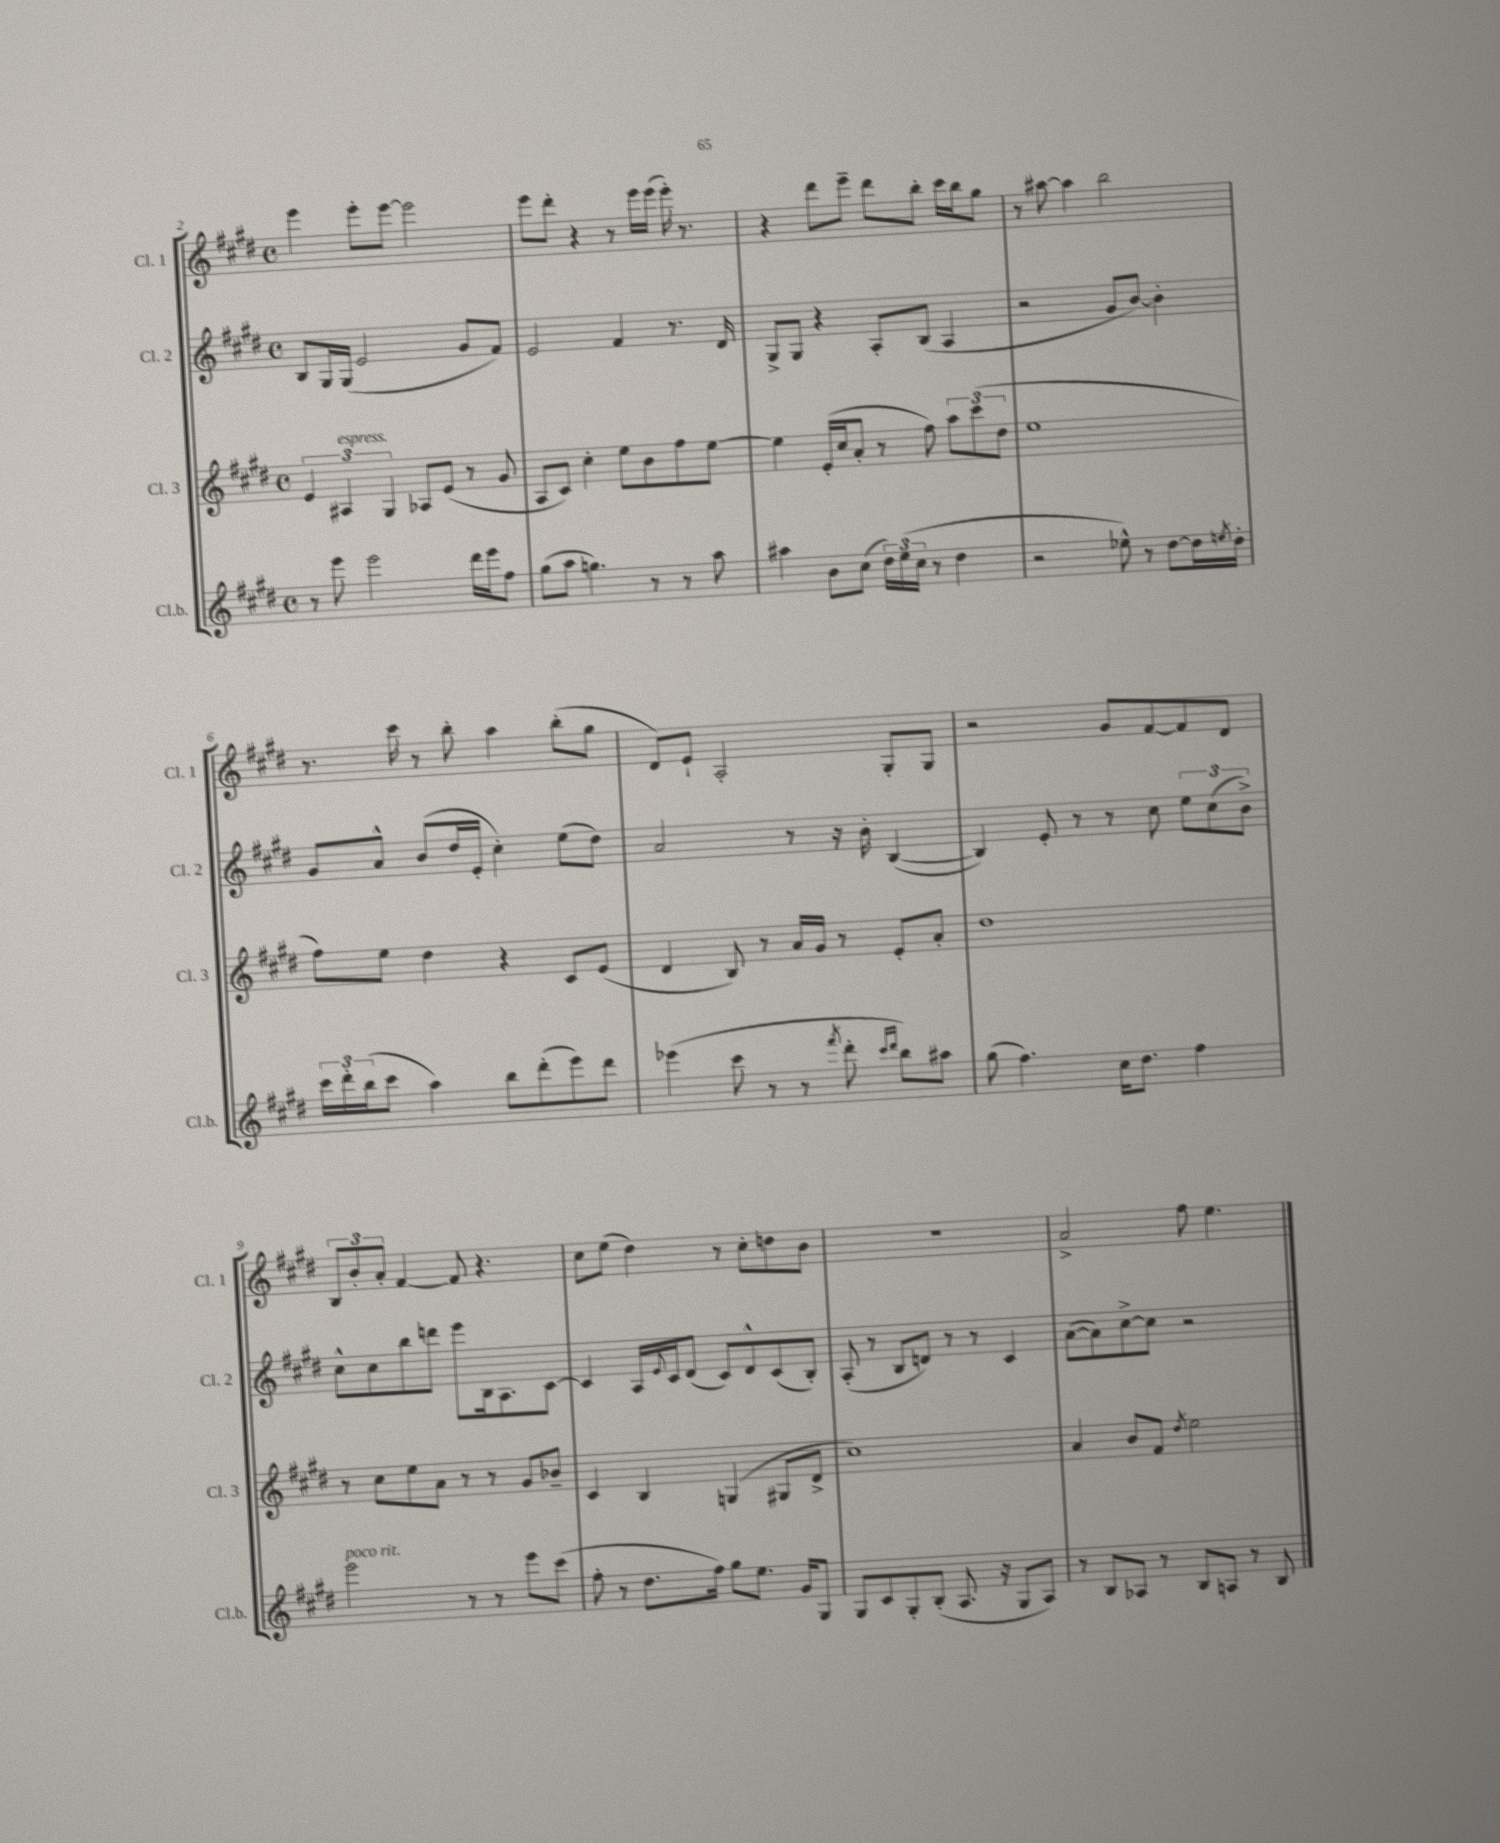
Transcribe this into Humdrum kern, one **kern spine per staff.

**kern	**kern	**kern	**kern
*staff4	*staff3	*staff2	*staff1
*clefG2	*clefG2	*clefG2	*clefG2
*k[f#c#g#d#]	*k[f#c#g#d#]	*k[f#c#g#d#]	*k[f#c#g#d#]
*M4/4	*M4/4	*M4/4	*M4/4
*met(c)	*met(c)	*met(c)	*met(c)
8r	6e	8B	4eee
8eee	.	16G#	.
.	6A#	.	.
.	.	(16G#	.
2eee	.	2e	8eee'
.	6G#	.	.
.	.	.	[8eee
.	8A-	.	2eee]
.	(8e	.	.
16ddd#	8r	8g#	.
16eee	.	.	.
8ff#	8g#	8f#)	.
=	=	=	=
(8gg#	8A	2e	8eee
8aa	8c#)	.	8ddd#'
4.gg)	4cc#'	.	4r
.	8ee	4f#	8r
8r	8b	.	16eee
.	.	.	(16eee
8r	8ff#	8.r	16eee')
.	.	.	8.r
8aa	[8ee	.	.
.	.	16d#	.
=	=	=	=
4aa#	4ee]	8G#^	4r
.	.	8G#	.
8b	(16e'	4r	8ddd#
.	16cc#	.	.
(8cc#	8a'	.	8eee~
24dd#)	8r	8A'	8ddd#
(24ee	.	.	.
24cc#	.	.	.
8r	8ff#)	(8B	8bb'
4dd#	12aa	4A	16ccc#
.	.	.	16bb
.	(12ccc#	.	.
.	.	.	8gg#
.	12dd#	.	.
=	=	=	=
2r	1ee	2r	8r
.	.	.	[8aa#
.	.	.	4aa#]
8ee-^^)	.	8g#	2bb
8r	.	[8b)	.
[8dd#	.	4b']	.
16dd#]	.	.	.
8qee	.	.	.
16dd#'	.	.	.
=	=	=	=
24ccc#	8ff#)	8g#	8.r
24ddd#'	.	.	.
(24bb	.	.	.
8ccc#	8ee	8a^^	.
.	.	.	16ccc#
4aa)	4dd#	(8b	8r
.	.	16dd#	8bb'
.	.	16e'	.
8bb	4r	4cc#')	4aa
(8ddd#'	.	.	.
8eee)	8c#	(8ee	(8bb'
8ddd#	(8e	8dd#)	8gg#
=	=	=	=
(4eee-	4d#	2a	8d#)
.	.	.	8e`
8ccc#	8B)	.	2A'
8r	8r	.	.
8r	16a	8r	.
.	16g#	.	.
8qfff#	.	.	.
8ddd#'	8r	16r	.
.	.	16b'	.
16qqccc#	.	.	.
16qqddd#	.	.	.
8bb)	8e'	([4B	8G#'
8aa#	8a'	.	8G#
=	=	=	=
(8gg#	1dd#	4B])	2r
4.ff#)	.	.	.
.	.	8e'	.
.	.	8r	.
16cc#	.	8r	8g#
8.dd#	.	.	.
.	.	8cc#	[8f#
4ff#	.	12ee	8f#]
.	.	(12cc#	.
.	.	.	8d#
.	.	12b^)	.
=	=	=	=
2eee	8r	8cc#^^	12B
.	.	.	12b'
.	8cc#	8cc#	.
.	.	.	12a'
.	8ee	8bb	[4f#
.	8a	8ddd	.
8r	8r	8eee	8f#]
8r	8r	16B	4.r
.	.	8.A	.
8eee	8g#	.	.
(8ccc#	8b-~	[8c#	.
=	=	=	=
8ff#'	4c#	4c#]	8cc#
8r	.	.	(8ee
8.dd#	4B	16A	4dd#)
.	.	8qqe	.
.	.	16c#	.
.	.	(8d#	.
16ff#)	.	.	.
8gg#	(4G	8c#)	8r
8.ee	.	8d#^^	8cc#'
.	8G#	(8c#	8dd
16g#	.	.	.
8G#	8d#^	8B')	8b
=	=	=	=
8G#	1cc#)	(8A'	1r
8c#	.	8r	.
8G#'	.	8B	.
(8B'	.	8d)	.
8.A	.	8r	.
.	.	8r	.
16r	.	.	.
8G#	.	4c#	.
8A)	.	.	.
=	=	=	=
8r	4a	([8a	2a^
8B	.	8a])	.
8A-	8b	[8cc#^	.
8r	8f#	8cc#]	.
.	8qdd#	.	.
8B	2ee	2r	8ff#
8A	.	.	4.ee
8r	.	.	.
8B	.	.	.
==	==	==	==
*-	*-	*-	*-
